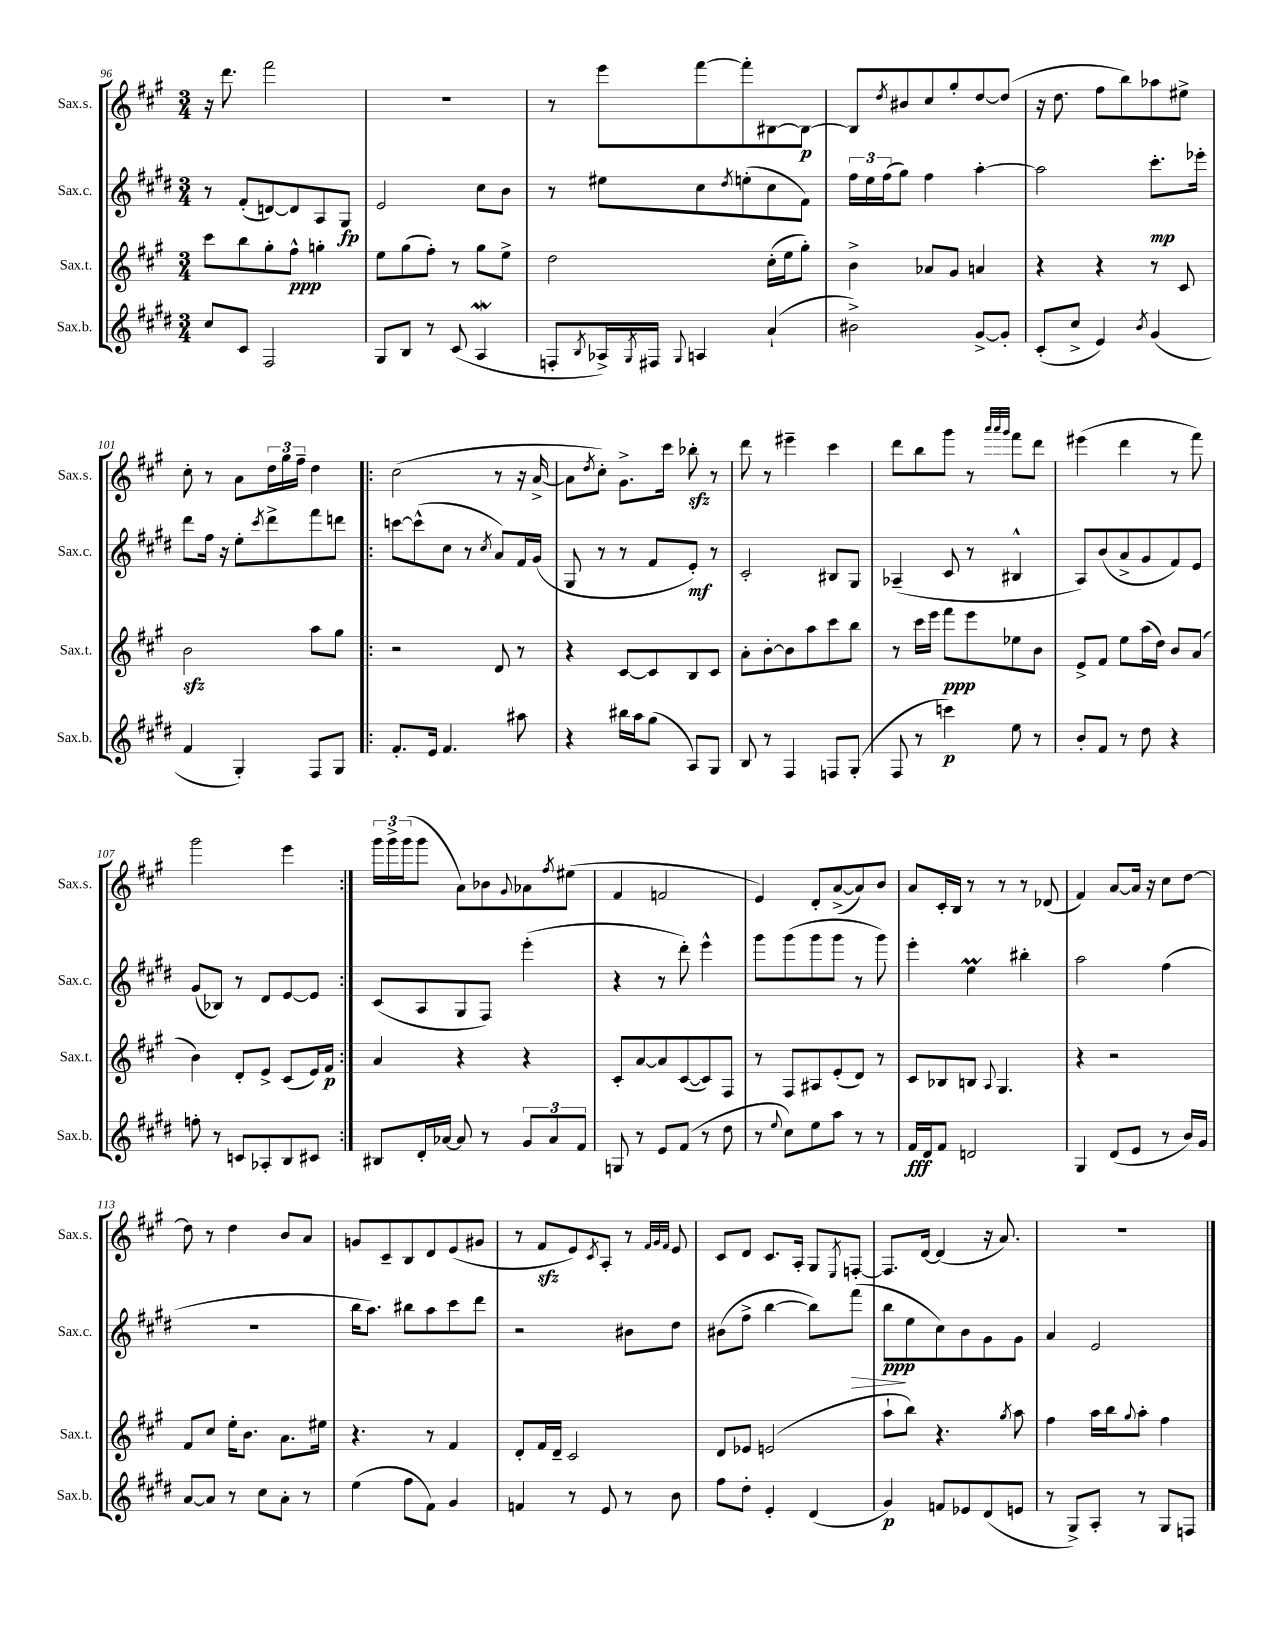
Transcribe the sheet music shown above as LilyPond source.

<<
\new StaffGroup <<
\new Staff = "s0" \with { instrumentName = "Sax.s." shortInstrumentName = "Sax.s." } {
    \clef treble \key a \major \numericTimeSignature \time 3/4
    r16 d'''8. fis'''2 |
    R2. |
    r8 e'''8 fis'''8~ fis'''8-. bis8~ bis8~\p |
    bis8 \acciaccatura { d''8 } bis'8 cis''8 gis''8-. d''8~ d''8( |
    r16 d''8. fis''8 b''8) aes''8 eis''8-> |
    cis''8-. r8 a'8 \tuplet 3/2 { d''16 gis''16 fis''16-- } d''4 |
    \repeat volta 2 { cis''2( r8 r16 a'16~-> |
    a'8 \acciaccatura { d''8 } cis''8-.) gis'8.-> cis'''16 bes''8-.\sfz r8 |
    d'''8 r8 eis'''4-- cis'''4 |
    d'''8 b''8 gis'''8 r8 \grace { a'''32 a'''32 gis'''32 } fis'''8 d'''8 |
    eis'''4( d'''4 r8 fis'''8) |
    gis'''2 e'''4 | }
    \tuplet 3/2 { gis'''16 gis'''16-> gis'''16( } gis'''8 a'8) bes'8 \appoggiatura { gis'8 } aes'8 \acciaccatura { fis''8 } eis''8( |
    fis'4 f'2 |
    e'4) d'8-. a'8~->( a'8) b'8 |
    a'8 cis'16-. b16 r8 r8 r8 des'8( |
    fis'4) a'8~ a'16 r16 cis''8 d''8~ |
    d''8 r8 d''4 b'8 a'8 |
    g'8 cis'8-- b8 d'8 e'8( gis'8 |
    r8 fis'8\sfz e'8) \acciaccatura { cis'8 } a8-. r8 \grace { fis'32 gis'32 fis'32 } e'8 |
    cis'8 d'8 cis'8. a16-. gis8 \acciaccatura { e8 } f8~-. |
    f8. d'16~ d'4( r16 a'8.) |
    R2. \bar "|." |
}
\new Staff = "s1" \with { instrumentName = "Sax.c." shortInstrumentName = "Sax.c." } {
    \clef treble \key e \major \numericTimeSignature \time 3/4
    r8 fis'8-.( d'8~) d'8 a8 gis8\fp |
    e'2 cis''8 b'8 |
    r8 eis''8 cis''8 \acciaccatura { dis''8 } e''8-.( cis''8 fis'8) |
    \tuplet 3/2 { fis''16 e''16 fis''16( } gis''8) fis''4 a''4~-. |
    a''2 cis'''8.-.\mp ees'''16-. |
    dis'''8 fis''16 r16 e''8-. \acciaccatura { cis'''8 } dis'''8-> fis'''8 d'''8 |
    \repeat volta 2 { c'''8~ c'''8-^( cis''8 r8 \acciaccatura { cis''8 } a'8) fis'16 gis'16( |
    gis8 r8 r8 fis'8 e'8-.\mf) r8 |
    cis'2-. bis8 gis8 |
    aes4--( cis'8 r8 bis4-^ |
    a8) b'8( a'8-> gis'8 fis'8) e'8 |
    gis'8( bes8) r8 dis'8 e'8~ e'8 | }
    cis'8( a8 gis8 fis8) e'''4-.( |
    r4 r8 dis'''8-.) e'''4-^ |
    gis'''8 gis'''8( gis'''8 gis'''8 r8 gis'''8) |
    e'''4-. e''4\prall bis''4-. |
    a''2 fis''4( |
    R2. |
    b''16 a''8.) bis''8 a''8 cis'''8 dis'''8 |
    r2 bis'8 dis''8 |
    bis'8( fis''8-> b''4~ b''8) fis'''8\>( |
    b''8\ppp\! e''8 cis''8) b'8 gis'8 gis'8 |
    a'4 e'2 \bar "|." |
}
\new Staff = "s2" \with { instrumentName = "Sax.t." shortInstrumentName = "Sax.t." } {
    \clef treble \key a \major \numericTimeSignature \time 3/4
    cis'''8 b''8 gis''8-. fis''8-^\ppp g''4-. |
    e''8 gis''8( fis''8-.) r8 gis''8 e''8-> |
    d''2 cis''16-.( e''16 gis''8-.) |
    b'4-> aes'8 gis'8 a'4 |
    r4 r4 r8 cis'8 |
    b'2\sfz a''8 gis''8 |
    \repeat volta 2 { r2 d'8 r8 |
    r4 cis'8~ cis'8 b8 cis'8 |
    a'8-. b'8~-. b'8 a''8 cis'''8 b''8 |
    r8 cis'''16 e'''16 fis'''8\ppp e'''8 ees''8 b'8 |
    e'8-> fis'8 e''8 a''16( d''16) b'8 a'8( |
    b'4) d'8-. e'8-> cis'8( e'16) fis'16\p | }
    a'4 r4 r4 |
    cis'8-. a'8~ a'8 cis'8~( cis'8) fis8 |
    r8 fis8 ais8 e'8-.( d'8) r8 |
    cis'8 bes8 b8 \appoggiatura { a8 } gis4. |
    r4 r2 |
    fis'8 cis''8 e''16-. b'8. a'8. eis''16 |
    r4. r8 fis'4 |
    d'8-. fis'16 d'16-- cis'2 |
    d'8 ees'8 e'2( |
    a''8-! b''8) r4. \acciaccatura { gis''8 } a''8 |
    fis''4 a''16 b''16 \appoggiatura { gis''8 } a''8-. fis''4 \bar "|." |
}
\new Staff = "s3" \with { instrumentName = "Sax.b." shortInstrumentName = "Sax.b." } {
    \clef treble \key e \major \numericTimeSignature \time 3/4
    cis''8 cis'8 fis2 |
    gis8 b8 r8 cis'8( a4\mordent |
    f8-. \acciaccatura { b8 } aes16->) \acciaccatura { gis8 } fis16 \appoggiatura { gis8 } a4 a'4-!( |
    bis'2->) gis'8~-> gis'8-. |
    cis'8-.( cis''8-> e'4) \acciaccatura { b'8 } gis'4( |
    fis'4 gis4-.) fis8 gis8 |
    \repeat volta 2 { fis'8.-. e'16 fis'4. ais''8 |
    r4 bis''16 a''16 gis''8( a8) gis8 |
    b8 r8 fis4 f8 gis8-.( |
    fis8 r8 c'''4\p) e''8 r8 |
    b'8-. fis'8 r8 dis''8 r4 |
    f''8-. r8 c'8 aes8-. b8 cis'8 | }
    bis8 dis'16-. aes'16~ aes'8 r8 \tuplet 3/2 { gis'8 aes'8 fis'8 } |
    g8 r8 e'8 fis'8( r8 dis''8 |
    r8 \appoggiatura { e''8 } cis''8) e''8 a''8 r8 r8 |
    fis'16\fff dis'16 fis'8 d'2 |
    gis4 dis'8( e'8 r8 b'16) gis'16 |
    a'8~ a'8 r8 cis''8 a'8-. r8 |
    e''4( fis''8 fis'8) gis'4 |
    f'4 r8 e'8 r8 b'8 |
    fis''8 dis''8-. e'4-. dis'4( |
    gis'4\p) f'8 ees'8 dis'8( e'8 |
    r8 gis8->) a8-. r8 gis8 f8 \bar "|." |
}
>>
>>
\layout { \context { \Score currentBarNumber = #96 } }
